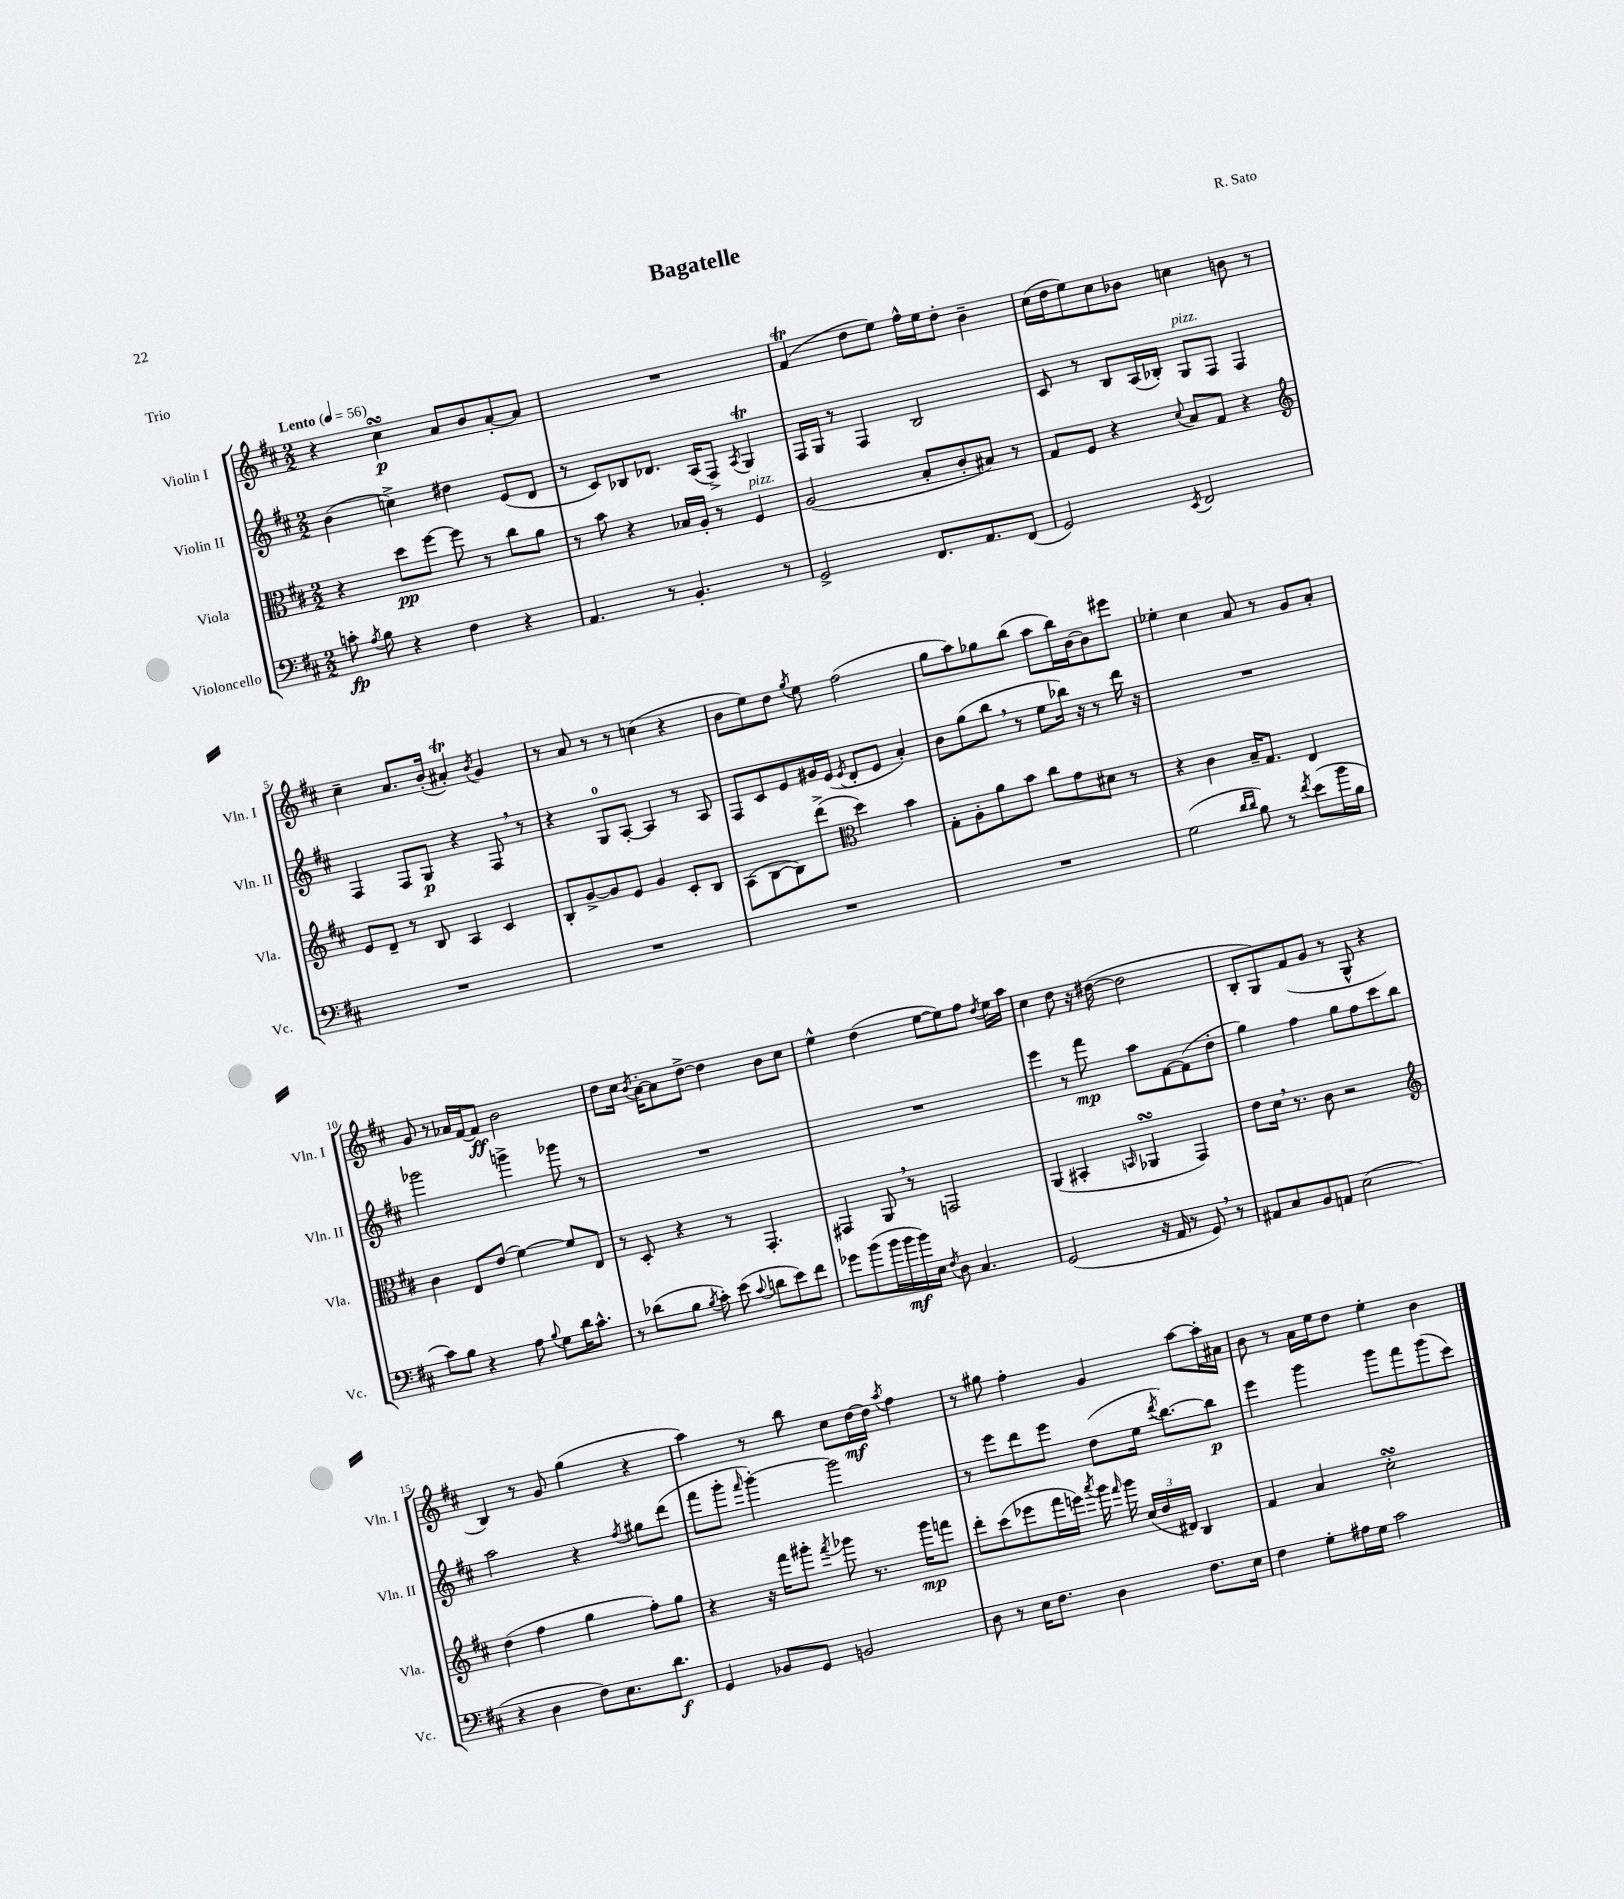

**kern	**kern	**kern	**kern
*staff4	*staff3	*staff2	*staff1
*clefF4	*clefC3	*clefG2	*clefG2
*k[f#c#]	*k[f#c#]	*k[f#c#]	*k[f#c#]
*M2/2	*M2/2	*M2/2	*M2/2
*MM56	*MM56	*MM56	*MM56
8c'\	4r	(4b\	4r
8qA/	.	.	.
8B\	.	.	.
4r	8dd\L	4cc^\)	4cc#\
.	[8ff#\J	.	.
4F#\	8ff#\]	4dd#\	8a/L
.	8r	.	8b/
4r	8cc#\L	(8e/L	[8a'/
.	8a\J	8d/J	8a/]J
=	=	=	=
4.AA/	8r	8r	1r
.	8b\	8c#/L)	.
.	4r	8B-/	.
8r	.	8.d-/J	.
4.BB'/	16B-/LL	.	.
.	16A'/JJ	(16A/LK	.
.	8r	8F#^/J)	.
.	.	8qA/	.
.	4F#/	4G/	.
8r	.	.	.
=	=	=	=
2GG^/	(2A/	16F#/LL	(4f#/
.	.	16G/JJ	.
.	.	8r	.
.	.	4F#/	8dd\L
.	.	.	8ee\J)
8.FF#/L	8B'/L	2B/	16ff#^^\LL
.	.	.	16ee\J
.	8c#'/	.	8dd'\J
8.AA/	.	.	.
.	8B#/J)	.	4b~\
(8FF#/J	8r	.	.
=	=	=	=
2GG/)	8G/L	8c#/	(16cc#\LL
.	.	.	16dd\J
.	8F#/J	8r	8ee\)
.	4r	8B/L	8cc#\
.	.	(16A/L	8b-\J
.	.	16B-'/JJ)	.
8qEE/	8qqd/	.	.
2FF#/	8B/L	8G/L	4cc\
.	8G/J	8F#/J	.
.	4r	4F#/	8b\
.	.	.	8r
=	=	=	=
*	*clefG2	*	*
1r	8e/L	4F#/	4cc#~\
.	8d~/J	.	.
.	8r	8F#/L	8.a/L
.	8B/	8G/J	.
.	.	.	(16b'/Jk
.	4A/	4r	4a#'/)
.	.	.	8qb/
.	4c#/	8F#/	4g/
.	.	8r	.
=	=	=	=
1r	8B'/L	4r	8r
.	[8g^/	.	8a/
.	8g/]	8G/L	8r
.	8e/J	[8A'/J	8r
.	4g/	4A/]	(4cc\
.	8c#'/L	8r	4r
.	8B/J	8A/	.
=	=	=	=
1r	(8A\L	8F#/L	8b\L
.	[8B\	8c#/	8ee\)
.	8B\])	8e/	8dd\J
.	.	.	8qgg/
.	(8ddd^\J	16g#/L	8ee\
.	.	(16e/JJ	.
*	*clefC3	*	*
.	.	8qe/	.
.	4dd\)	8d'/L	(2ff#\
.	.	8e/J	.
.	4b\	4a'/)	.
=	=	=	=
1r	8G'\L	8b\L	8gg\L
.	8A'\	(8gg\	8aa\)
.	8a\	8bb\J	8gg-\
.	8b\J	8r	(8bb\J
.	8cc#\L	8ee\L	8aa\L
.	8g\	16bb-\Jk)	16bb\L)
.	.	16r	[16b\J
.	8d#\J	8r	8b\]
.	8r	16ddd\	8eee#\J
.	.	16r	.
=	=	=	=
(2G\	4r	1r	4ee-'\
.	4c#\	.	4cc#\
16qqd/LL	.	.	.
16qqd/JJ	.	.	.
8B\)	16B~/LK	.	8a/
.	8.G/J	.	.
8r	.	.	8r
8qf#/	.	.	.
(8e\L	4E/	.	8g/L
16b\L	.	.	8a'/J
16B\JJ	.	.	.
=	=	=	=
8c#\L)	4c#\	2ggg-\	8g/
8B\J	.	.	8r
4r	8E/L	.	16a-/LL
.	.	.	[16f#/J
.	(8e/J	.	8f#/]J
8A\	[4f#\)	4ggg^\	2b\
8qqB/	.	.	.
8G\L	.	.	.
16d\K	8f#/]L	8ggg-\	.
8.c#^^\J	.	.	.
.	8E/J	8r	.
=	=	=	=
8r	8r	1r	8dd\L
(8d-\L	8D'/	.	16cc#\Jk
.	.	.	8qb/
.	.	.	[16a'\LK
8B\J	4r	.	8a\]
8qB/	.	.	.
8c#'\)	.	.	[8dd^\J
(8e\	8r	.	4dd\]
8qqc#/	.	.	.
8d\L	4.GG'/	.	.
8e\)	.	.	8b\L
8f#\J	.	.	8cc#\J
=	=	=	=
8g-\L	4GG#/	1r	4ee^^\
(8b\	.	.	.
16b\L	8AA/	.	(4dd\
16b\	.	.	.
16b\)	8r	.	.
16E\JJ	.	.	.
8qF#/	.	.	.
8D\	2GG/	.	[8ee\L
4.C#/	.	.	8ee\])
.	.	.	8ff#\J
.	.	.	8qdd/
.	.	.	16ee\LL
.	.	.	16aa\JJ
=	=	=	=
(2GG/	(4AA/	4eee\	4cc#\
.	4BB#'/	8r	8dd\
.	.	8fff#\	16r
.	.	.	([16dd#\
.	16qqBB/	.	.
16r	4AA-/	8aa\L	2dd#\]
16AA/	.	.	.
8r	.	[8f#\	.
8GG/)	4GG/)	(8f#\]	.
8r	.	8dd'\J	.
=	=	=	=
8AA#/L	8e\L	4gg\)	8B'/L
8C#/	16d\Jk	.	8G/)
.	8.r	.	.
8BB/	.	4ff#\	(8f#/
8AA/J	8c#\	.	8g/J
(2E\	2r	8gg\L	8r
.	.	8ff#\	8G^^/
.	.	8ccc#\	4r
.	.	8bb\J	.
=	=	=	=
*	*clefG2	*	*
4r	(4dd\	2aa\	4B/)
4D\	4ff#\	.	8r
.	.	.	8g/
8F#\L)	4gg\	4r	(4gg\
8.E\	.	.	.
.	.	8qff#/	.
.	8ff#'\L)	8gg#\L	4r
8.d\J	.	.	.
.	8gg\J	(8ddd\J	.
=	=	=	=
4GG/	4r	8fff#\L	4aa\)
.	.	8ggg'\J	.
.	.	16qqfff#/	.
8BB-/L	16r	[4ggg'\)	8r
.	16fff#\LK	.	.
8GG/J	8ggg#'\J	.	8bb\
.	8qfff#/	.	.
2BB/	8ggg-\	2ggg\]	8cc#\L
.	8.r	.	[16dd\L
.	.	.	16dd\]JJ
.	.	.	8qaa/
.	.	.	4ff#\
.	16ggg-\LK	.	.
.	8fff\J	.	.
=	=	=	=
8D\	8ddd'\L	8r	8r
8r	(8ccc#\	8eee\L	8gg#\
16E\LK	8eee-\	8ddd\	4ff#'\
8.F#\J	.	.	.
.	16fff#\L	8eee\J	.
.	16eee\JJ)	.	.
.	8qaaa/	.	.
4D\	16ggg\	(8dd\L	4g/
.	16qqfff#/	.	.
.	16ggg\	.	.
.	(24cc#/LL	16ee\Jk	.
.	24dd/	.	.
.	.	8qddd/	.
.	.	[8.bb\L)	.
.	24d#/JJ)	.	.
8.F#\L	4B/	.	[8aa\L
.	.	8bb\]J	16aa'\]L
16E\Jk	.	.	16a#\JJ
=	=	=	=
4F#\	4f#/	4eee\	8b\
.	.	.	8r
8G'\L	4a/	4ggg\	16a\LL
.	.	.	16ee\J
16A#\L	.	.	8dd\J
16G\JJ	.	.	.
2c#\	2cc#'\	8ggg\L	4ee'\
.	.	8fff#\	.
.	.	(8ggg\	4b\
.	.	8ccc#\J)	.
==	==	==	==
*-	*-	*-	*-
